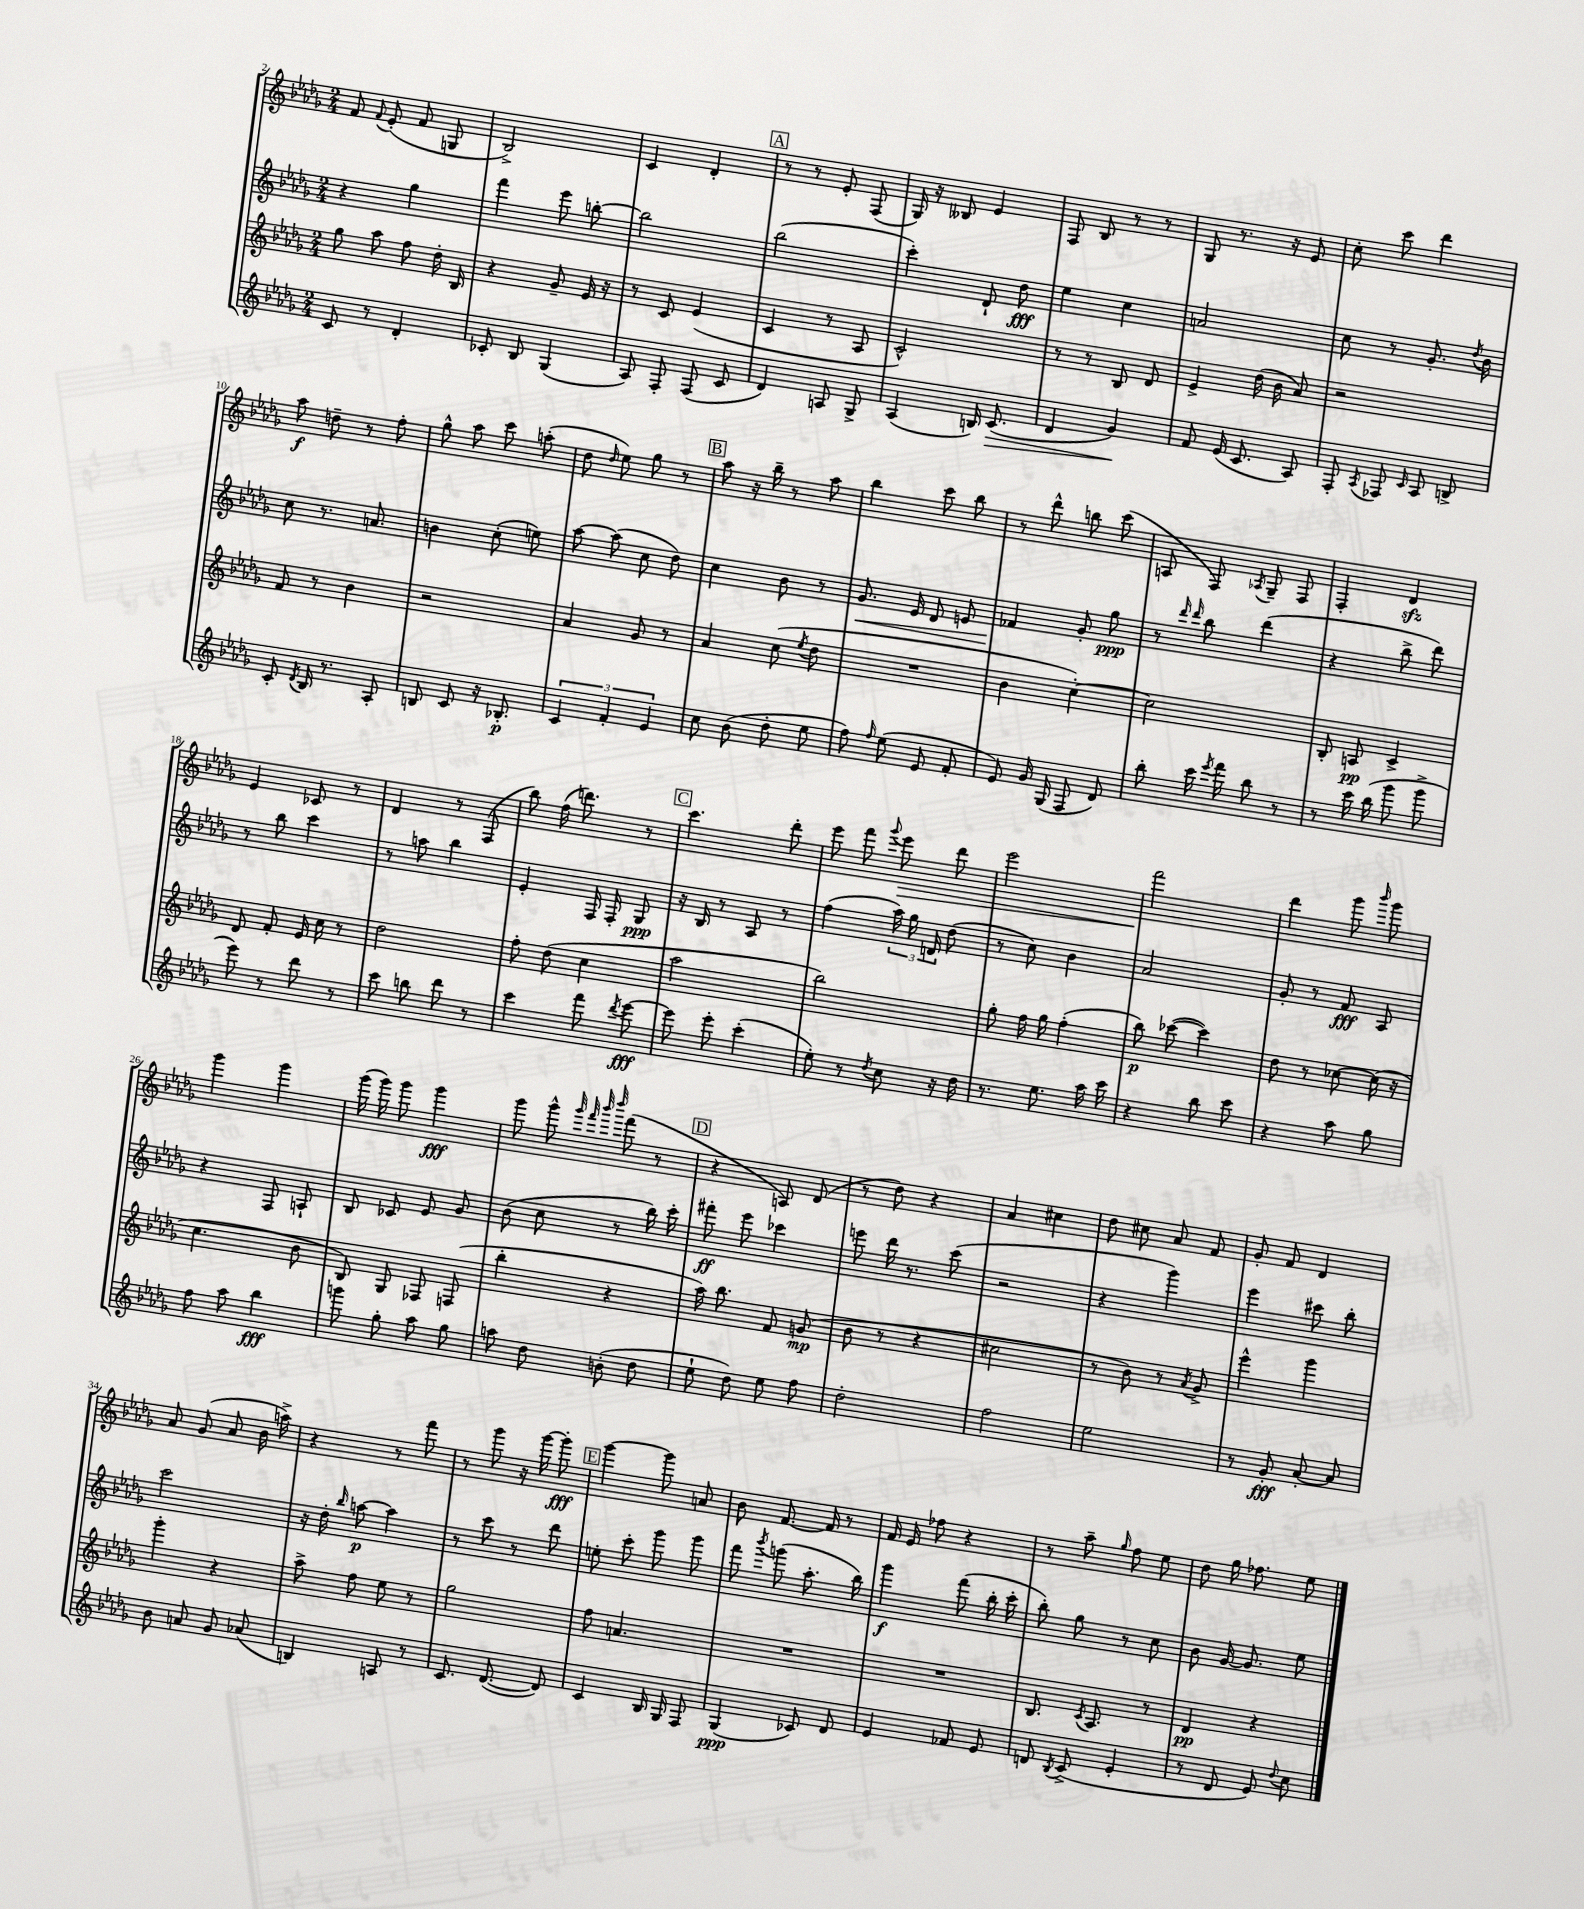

**kern	**kern	**kern	**kern
*staff4	*staff3	*staff2	*staff1
*clefG2	*clefG2	*clefG2	*clefG2
*k[b-e-a-d-g-]	*k[b-e-a-d-g-]	*k[b-e-a-d-g-]	*k[b-e-a-d-g-]
*M2/4	*M2/4	*M2/4	*M2/4
8c	8gg-	4r	8f
.	.	.	8qqf
8r	8aa-	.	(8e-'
4d-'	8ff	4gg-	8f
.	16dd-'	.	8G
.	16B-	.	.
=	=	=	=
8c-'	4r	4fff	2B-^)
8B-	.	.	.
(4G-	8g-~	8eee-	.
.	16e-	[8bb'	.
.	16r	.	.
=	=	=	=
8A-)	8r	2bb]	4c
8F'	8c	.	.
(8F	(4e-	.	4d-'
8c	.	.	.
=	=	=	=
4d-)	4c	(2bb-	8r
.	.	.	8r
8A	8r	.	8e-'
8G-^	8A-	.	(8F
=	=	=	=
(4A-	2c^^)	4ccc')	16G-)
.	.	.	16r
.	.	.	8B--
16B)	.	8d-`	4e-
(8.c	.	.	.
.	.	8dd-	.
=	=	=	=
4d-	8r	4ee-	8F
.	8r	.	8B-
4g-)	8B-	4cc	8r
.	8d-	.	8r
=	=	=	=
8f	4e-^	2a	8G-
(16e-	.	.	8.r
8.c	.	.	.
.	(16dd-	.	.
.	16b-	.	16r
8A-)	8a-)	.	8e-
=	=	=	=
8F'	2r	8cc	8cc'
8qA-	.	.	.
8F-	.	8r	8ccc
16qqc	.	.	.
8A-	.	8.g-'	4ddd-
8B^	.	.	.
.	.	8qdd-	.
.	.	16b-	.
=	=	=	=
8c'	8f	8cc	8aa-
8qd-	.	.	.
16B-	8r	8.r	8dd~
8.r	.	.	.
.	4b-	.	8r
.	.	8.a	.
8A-'	.	.	8ff'
=	=	=	=
8B	2r	4b	8gg-^^
8c	.	.	8aa-
16r	.	(8cc'	8ccc
8.B-'	.	.	.
.	.	8ee)	(8aa'
=	=	=	=
6c	4a-	[8aa-	8dd-
.	.	.	16qqdd-
.	.	(8aa-]	8ee-)
6f'	.	.	.
.	8g-	8cc	8gg-
6e-	.	.	.
.	8r	8dd-)	8r
=	=	=	=
8cc	4a-	4cc	8aa-
(8b-	.	.	16r
.	.	.	16bb-~
8dd-'	(8cc	8b-	8r
.	8qee-	.	.
8ee-	8dd-	8r	8aa-
=	=	=	=
8ff)	2r	8.g-	4bb-
16qqff	.	.	.
(8ee-	.	.	.
.	.	16e-	.
8e-	.	8d-	8ccc
8f'	.	8e	8bb-
=	=	=	=
8e-)	4b-	4f-	8r
16g-	.	.	8ddd-^^
(16G-	.	.	.
8F	[4cc')	8g-'	8bb
8d-)	.	8gg-	(8ccc
=	=	=	=
8bb-'	2cc]	8r	8A
.	.	16qqddd-	.
.	.	16qqddd-	.
16ccc	.	8bb-	8F)
8qeee-	.	.	.
16fff	.	.	.
.	.	.	8qA-
8bb-	.	(4ddd-	8G-~
8r	.	.	8F
=	=	=	=
8r	8B-'	4r	4F'
16ccc	8A	.	.
(16bb-	.	.	.
8ggg-	4c^	8bb-^	4d-
8ggg-^	.	8ddd-)	.
=	=	=	=
8eee-)	8d-	8r	4e-
8r	8f'	8bb-	.
8ddd-	16e-	4ccc	8c-
.	16cc	.	.
8r	8r	.	8r
=	=	=	=
8ccc	2dd-	8r	4d-
8bb	.	8aa	.
8ddd-	.	4bb-	8r
8r	.	.	(8F
=	=	=	=
4ccc	8ff'	4e-'	8bb-)
.	(8dd-	.	(16ff
.	.	.	8.ddd)
8fff	4cc	16F	.
.	.	16F'	.
8qddd-	.	.	.
[8eee-	.	8G-	8r
=	=	=	=
8eee-]	2aa-	16r	4.ccc
.	.	16B-	.
8eee-'	.	8r	.
(4ccc'	.	8A-	.
.	.	8r	8ddd-'
=	=	=	=
8ee-')	2bb-)	(4ff	8eee-
8r	.	.	8fff
8qdd-	.	.	8qqggg-
8cc	.	24aa-)	8eee-
.	.	24gg-	.
.	.	24d	.
16r	.	(8dd-	8ddd-
16dd-	.	.	.
=	=	=	=
8.r	8gg-'	8r	2eee-
.	16ff	8cc)	.
8.ee-	16gg-	.	.
.	(4ff'	4b-	.
16aa-	.	.	.
16ccc	.	.	.
=	=	=	=
4r	8bb-)	2a-	2fff
.	([8ccc-	.	.
8bb-	4ccc-])	.	.
8ccc	.	.	.
=	=	=	=
4r	8dd-	8g-'	4ddd-
.	8r	8r	.
8aa-	[8cc-	8f	8ggg-
.	.	.	16qqbbb-
8gg-	(16cc-]	8A-	8ggg-
.	16r	.	.
=	=	=	=
8ff	4.cc	4r	4ggg-
8aa-	.	.	.
4bb-	.	8F	4ggg-
.	8b-	8A`	.
=	=	=	=
8ggg	8B-)	8B-	(16ggg-
.	.	.	16ggg-)
8gg-'	8G-	8c-	8ggg-
8aa-	8F-	8e-	4ggg-
8gg-	(8F	8g-	.
=	=	=	=
8aa	4bb-'	(8b-	8ggg-
8dd-	.	8cc	8ggg-^^
.	.	.	32qqggg-
.	.	.	32qqfff
.	.	.	32qqbbb-
.	.	.	32qqdddd-
(8b'	4r	8r	(8fff
8dd-	.	16bb-)	8r
.	.	16ccc'	.
=	=	=	=
8ee-`	16aa-)	8fff#'	4r
.	8.bb-	.	.
8dd-)	.	8eee-	.
8ee-	8f	4ccc-	8A)
8ff	(8g	.	(8d-
=	=	=	=
2dd-'	8b-	8eee	8r
.	8r	16ddd-	8dd-)
.	.	8.r	.
.	4r	.	4r
.	.	(8ccc	.
=	=	=	=
2ff	2cc#	2r	4a-
.	.	.	4cc#
=	=	=	=
2ee-	8r	4r	8dd-
.	8b-)	.	8cc#
.	8r	4ggg-)	8a-
.	8qa-	.	.
.	8g-^	.	8f
=	=	=	=
8r	4eee-^^	4eee-	8g-'
8g-'	.	.	8f
[8a-'	4ggg-	8ccc#	4d-
8a-]	.	8bb-'	.
=	=	=	=
8b-	4ggg-'	2ccc	8a-
8a	.	.	(8g-
8g-	4r	.	8a-
(8a-	.	.	16b-
.	.	.	16aa^)
=	=	=	=
4B)	8aa-^	16r	4r
.	.	16dd-'	.
.	.	16qqbb-	.
.	8ff	[8aa	.
8A	8ee-	4aa]	8r
8r	8r	.	8fff
=	=	=	=
8.c	2gg-	8r	8r
.	.	8ccc	8ggg-
([8.d-	.	.	.
.	.	8r	16r
.	.	.	[16ggg-
8d-])	.	8ddd-	8ggg-']
=	=	=	=
4c	8ff	8ee'	[4ggg-
.	4.a	8ccc'	.
16B-	.	8ggg-	8ggg-]
16G-	.	.	.
8F	.	8ggg-	8a
=	=	=	=
(4G-	2r	8fff	8b-
.	.	8qbbb-	.
.	.	(8ggg	[8.f
8c-)	.	8.aa-'	.
.	.	.	16f]
8d-	.	.	8r
.	.	16bb-)	.
=	=	=	=
4e-	2r	4ggg-	16f
.	.	.	16e-
.	.	.	8ff-
8f-	.	(8fff	4r
8e-	.	16bb-'	.
.	.	16ccc'	.
=	=	=	=
8d	8.B-	8bb-')	8r
8qB-	.	.	.
(8c^	.	8gg-	8aa-~
.	8qc	.	.
.	8.A-	.	.
.	.	.	16qqgg-
4e-'	.	8r	8ff
.	8r	8cc	8ee-
=	=	=	=
8r	4d-	8b-	8dd-
8d-	.	[16g-	16gg-
.	.	8.g-]	8.ff-
8e-)	4r	.	.
8qqdd-	.	.	.
8cc	.	8ee-	8ee-
==	==	==	==
*-	*-	*-	*-
